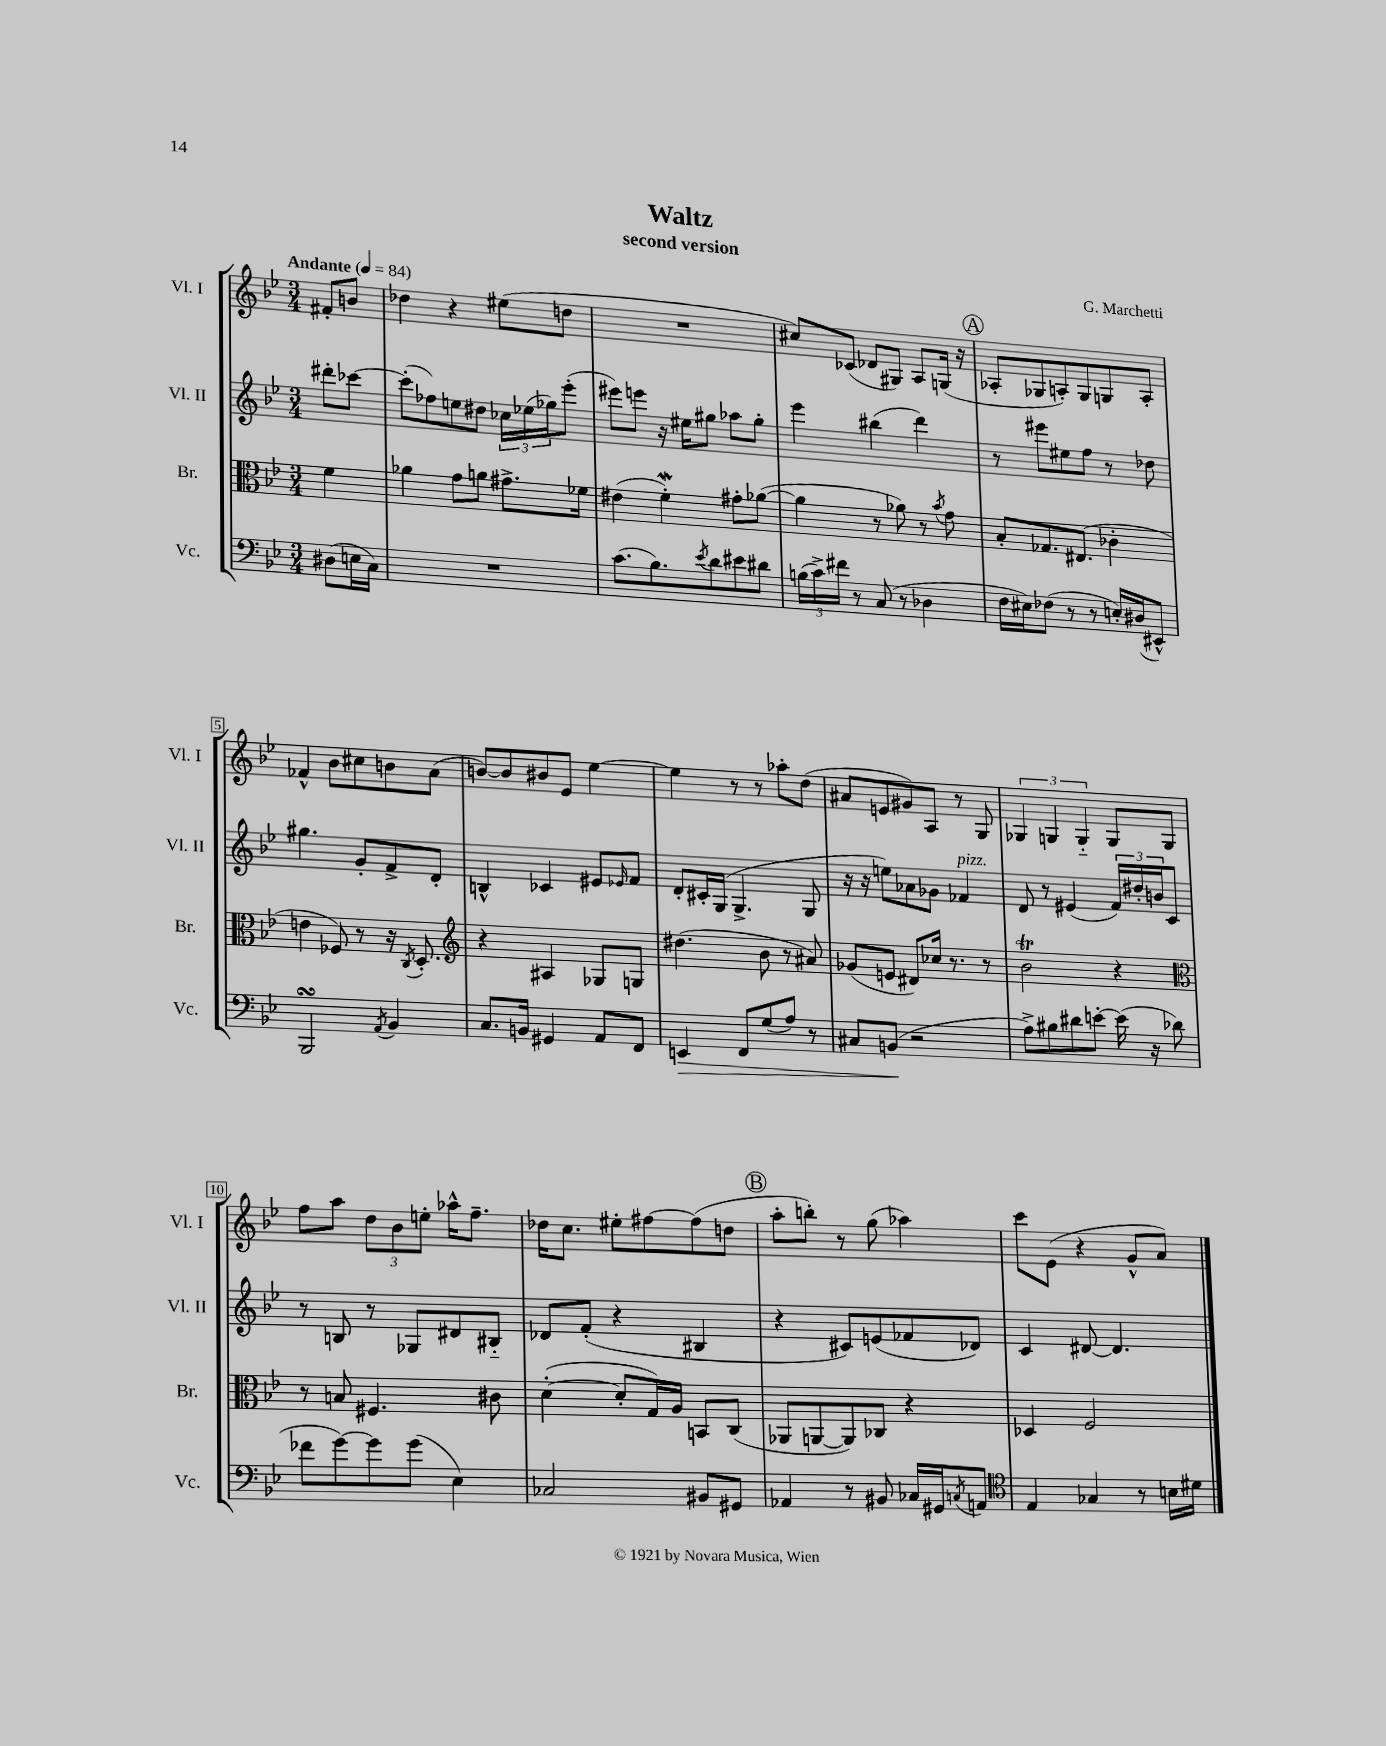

**kern	**kern	**kern	**kern
*staff4	*staff3	*staff2	*staff1
*clefF4	*clefC3	*clefG2	*clefG2
*k[b-e-]	*k[b-e-]	*k[b-e-]	*k[b-e-]
*M3/4	*M3/4	*M3/4	*M3/4
*MM84	*MM84	*MM84	*MM84
(8D#	4f	8ddd#'	8f#'
16E	.	[8ccc-	8b
16C)	.	.	.
=	=	=	=
2.r	4a-	(8ccc-']	4dd-
.	.	8ff-)	.
.	8g	8ee	4r
.	8a	8dd#	.
.	8.g#^	24cc-	(8ee#
.	.	(24ee-	.
.	.	24gg-)	.
.	.	(8eee-'	8dd
.	16f-	.	.
=	=	=	=
(8.c	(4e#	8eee#)	2.r
.	.	8eee	.
8.B-)	.	.	.
.	4f')	16r	.
.	.	16ee#	.
8qe-	.	.	.
8d	.	8gg#	.
8e#	8g#'	8aa-	.
8d#	([8a-	8gg#'	.
=	=	=	=
(24B	4a-]	4eee-	8cc#)
24c^)	.	.	.
24f#	.	.	.
8r	.	.	(8c-
(8C	8r	(4bb#	8d-
8r	8a-)	.	8G#)
4D-	8r	4ddd)	8A
.	8qb-	.	.
.	8g	.	(16G
.	.	.	16r
=	=	=	=
16F	8B-'	8r	8A-'
16E#)	.	.	.
(8F-	8.G-	8eee#	8G-
8r	.	8ee#	8A')
.	(8.E#	.	.
8r	.	8ff	8G-
16E')	4c-'	8r	8G
(16D#	.	.	.
8EE#^^)	.	8dd-	8A'
=	=	=	=
2BBB-	4e	4.gg#	4f-^^
.	8F-)	.	8b-
.	8r	8g'	8cc#
8qAA	.	.	.
4BB-	16r	8f^	8b
.	8qC	.	.
.	8.D'	.	.
.	.	8d'	(8a
=	=	=	=
*	*clefG2	*	*
8.C	4r	4B^^	[8b)
.	.	.	8b]
16BB	.	.	.
4GG#	4A#	4c-	8b#
.	.	.	8e-
8AA	8G-	8e#	[4ee-
.	.	16qqe-	.
8FF	8G	8f	.
=	=	=	=
4EE	(4.dd#	8d'	4ee-]
.	.	16c#'	.
.	.	(16G	.
8FF	.	4.G^	8r
(8G	8b-	.	8r
8A)	8r	.	8aa-'
8r	8a#)	8G	(8dd
=	=	=	=
8C#	(8g-	16r	8a#
.	.	16r	.
(8BB	8e	8ee)	8e
2r	8d#)	8a-	8g#)
.	16cc-	8g-	8A
.	8.r	.	.
.	.	4f-	8r
.	8r	.	8G
=	=	=	=
8A^)	2b-	8d	6G-
8B#	.	8r	.
.	.	.	6G
8d#	.	(4e#	.
.	.	.	6G'~
[8e'	.	.	.
(16e]	4r	24f)	8G
.	.	24dd#'	.
16r	.	.	.
.	.	24b	.
8d-	.	8c	8G
=	=	=	=
*	*clefC3	*	*
8f-	8r	8r	8ff
[8g)	8B	8B	8aa
8g]	4.F#	8r	12dd
.	.	.	12b-
(8g	.	8G-	.
.	.	.	12ee'
4E-)	.	8d#	16aa-^^
.	.	.	8.ff~
.	8c#	8B#'~	.
=	=	=	=
2C-	([4d'	8d-	16dd-
.	.	.	8.cc
.	.	(8f'	.
.	8d']	4r	8ee#'
.	16G)	.	[8ff#
.	16A	.	.
8BB#	8BB	4B#	(8ff#]
8GG#	(8C	.	8dd
=	=	=	=
4AA-	8AA-	4r	8aa'
.	[8AA	.	8bb')
8r	8AA])	8c#)	8r
8BB#	8C-	(8e	(8gg
16C-	4r	8f-	4aa-)
16GG#	.	.	.
8qC	.	.	.
8AA	.	8d-)	.
=	=	=	=
*clefC4	*	*	*
4E-	4D-	4c	8ccc
.	.	.	(8e-
4G-	2F	[8d#	4r
.	.	4.d#]	.
8r	.	.	8g^^
16B	.	.	8a)
16d#	.	.	.
==	==	==	==
*-	*-	*-	*-
